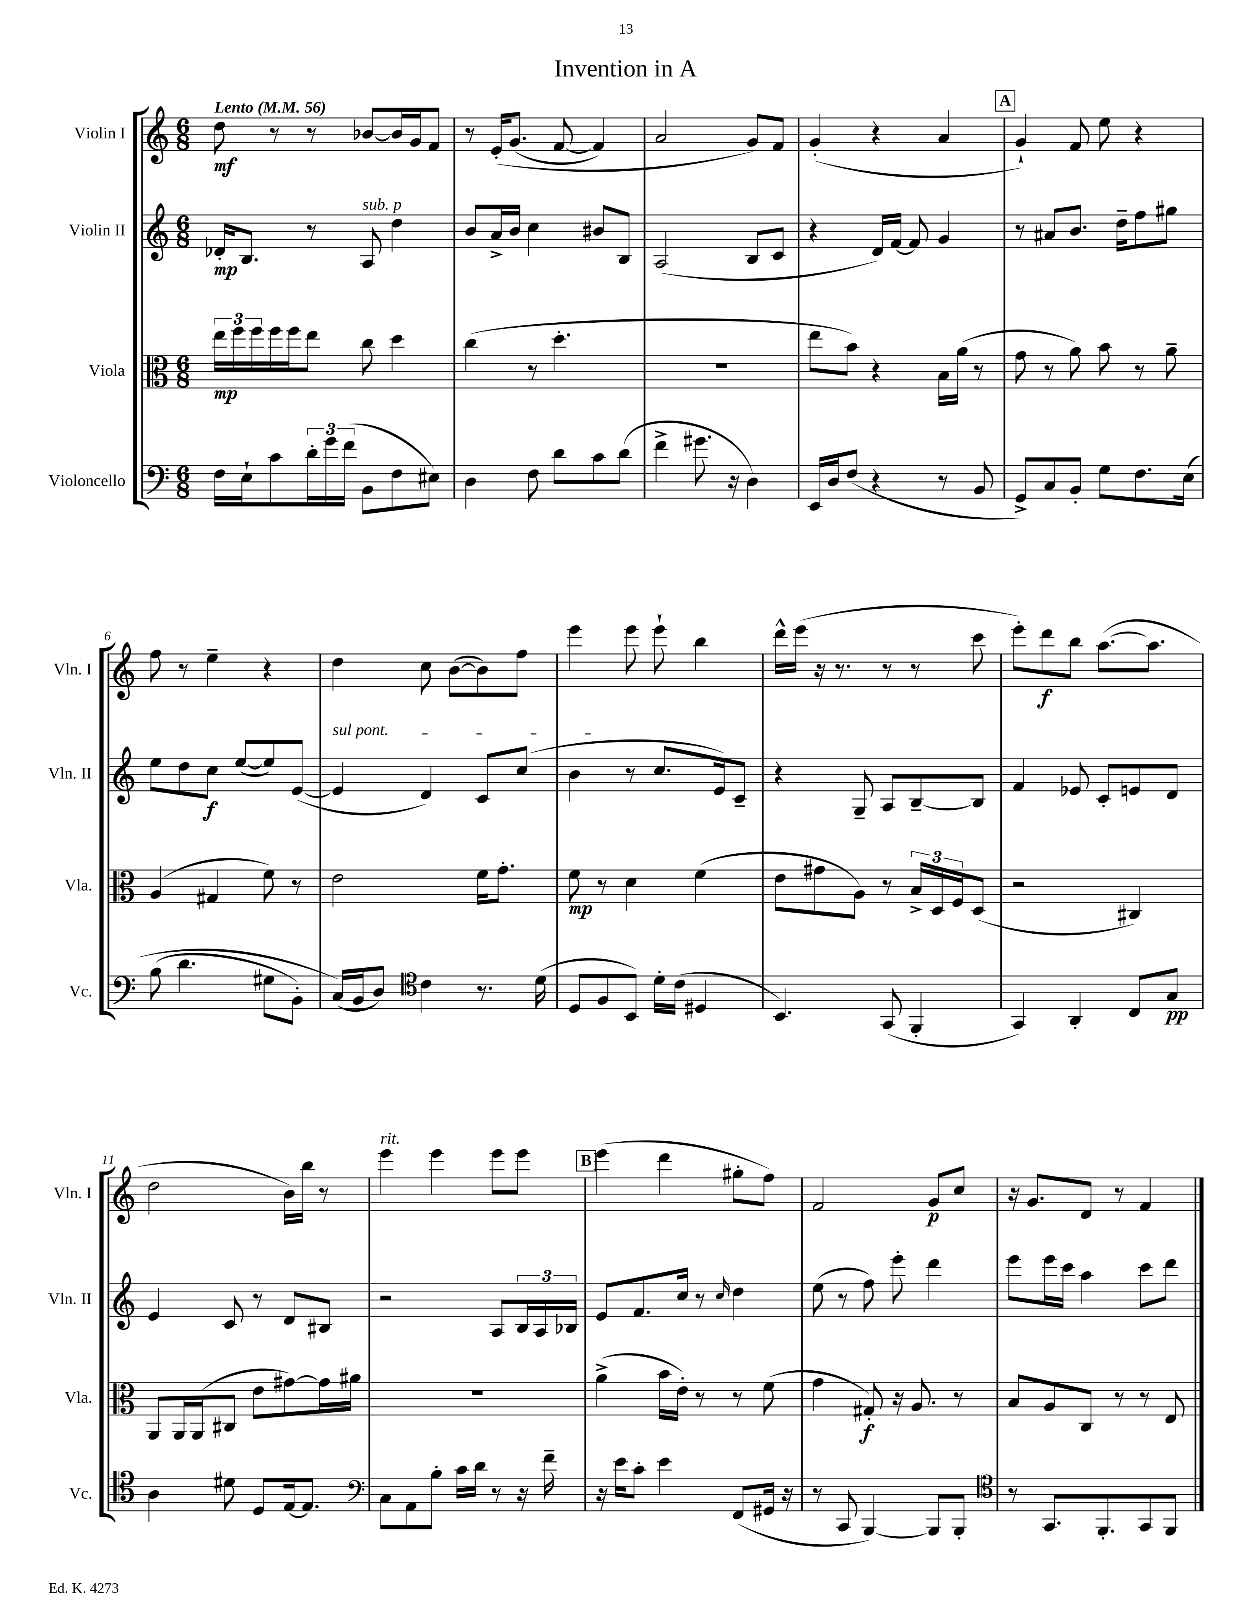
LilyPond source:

\header { title = "Invention in A" }
<<
\new StaffGroup <<
\new Staff = "s0" \with { instrumentName = "Violin I" shortInstrumentName = "Vln. I" } {
    \clef treble \key c \major \numericTimeSignature \time 6/8 \tempo "Lento" 4 = 56
    d''8\mf r8 r8 bes'8~ bes'16 g'16 f'8 |
    r8 e'16-.\( g'8.( f'8~ f'4) |
    a'2 g'8\) f'8 |
    g'4-.( r4 a'4 |
    \mark \markup { \box "A" } g'4-!) f'8 e''8 r4 |
    f''8 r8 e''4-- r4 |
    d''4 c''8 b'8~( b'8) f''8 |
    e'''4 e'''8 e'''8-! b''4 |
    d'''16-^ e'''16( r16 r8. r8 r8 c'''8 |
    e'''8-.) d'''8\f b''8 a''8.~( a''8. |
    d''2 b'16) b''16 r8 |
    e'''4^\markup { \italic "rit." } e'''4 e'''8 e'''8 |
    \mark \markup { \box "B" } e'''4( d'''4 gis''8-. f''8) |
    f'2 g'8\p c''8 |
    r16 g'8. d'8 r8 f'4 \bar "|." |
}
\new Staff = "s1" \with { instrumentName = "Violin II" shortInstrumentName = "Vln. II" } {
    \clef treble \key c \major \numericTimeSignature \time 6/8
    des'16-.\mp b8. r8 a8^\markup { \italic "sub. p" } d''4 |
    b'8 a'16-> b'16 c''4 bis'8 b8 |
    a2( b8 c'8 |
    r4 d'16) f'16~ f'8 g'4 |
    \mark \markup { \box "A" } r8 ais'8 b'8. d''16-- f''8 gis''8 |
    e''8 d''8 c''8\f e''8~( e''8) e'8~( |
    \once \override TextSpanner.bound-details.left.text = \markup { \italic "sul pont." } e'4\startTextSpan d'4) c'8 c''8( |
    b'4\stopTextSpan r8 c''8. e'16) c'8-- |
    r4 g8-- a8 b8~-- b8 |
    f'4 ees'8 c'8-. e'8 d'8 |
    e'4 c'8 r8 d'8 bis8 |
    r2 a8 \tuplet 3/2 { b16 a16 bes16 } |
    \mark \markup { \box "B" } e'8 f'8. c''16 r8 \grace { c''16 } d''4 |
    e''8( r8 f''8) e'''8-. d'''4 |
    e'''8 e'''16 c'''16 a''4 c'''8 d'''8 \bar "|." |
}
\new Staff = "s2" \with { instrumentName = "Viola" shortInstrumentName = "Vla." } {
    \clef alto \key c \major \numericTimeSignature \time 6/8
    \tuplet 3/2 { e''16\mp f''16 f''16 } f''16 f''16 e''8 c''8 d''4 |
    c''4( r8 d''4.-. |
    R2. |
    e''8 b'8) r4 b16 a'16( r8 |
    \mark \markup { \box "A" } g'8 r8 a'8) b'8 r8 a'8-- |
    a4( gis4 f'8) r8 |
    e'2 f'16 g'8.-. |
    f'8\mp r8 d'4 f'4( |
    e'8 gis'8 a8) r8 \tuplet 3/2 { b16-> d16 f16 } d8( |
    r2 cis4) |
    a,8 a,16 a,16( cis8 e'8 gis'8~) gis'16 ais'16 |
    R2. |
    \mark \markup { \box "B" } a'4->( b'16 e'16-.) r8 r8 f'8( |
    g'4 gis8-.\f) r16 a8. r8 |
    b8 a8 c8 r8 r8 e8 \bar "|." |
}
\new Staff = "s3" \with { instrumentName = "Violoncello" shortInstrumentName = "Vc." } {
    \clef bass \key c \major \numericTimeSignature \time 6/8
    f16 e16-! c'8 \tuplet 3/2 { d'16-. g'16 f'16( } b,8 f8 eis8) |
    d4 f8 d'8 c'8 d'8( |
    f'4-> gis'8. r16 d4) |
    e,16 d16 f8( r4 r8 b,8 |
    \mark \markup { \box "A" } g,8->) c8 b,8-. g8 f8. e16\( |
    b8( d'4. gis8 b,8-.) |
    c16(\) b,16 d8) \clef tenor c'4 r8. d'16( |
    d8 f8 b,8) d'16-. c'16( dis4 |
    b,4.) g,8( f,4-. |
    g,4) a,4-. c8 g8\pp |
    a4 dis'8 d8 e16~ e8. |
    \clef bass c8 a,8 b8-. c'16 d'16 r8 r16 f'16-- |
    \mark \markup { \box "B" } r16 e'16 c'8-. e'4 f,8( gis,16 r16 |
    r8 c,8 b,,4~) b,,8 b,,8-. |
    \clef tenor r8 g,8. f,8.-. g,8 f,8 \bar "|." |
}
>>
>>
